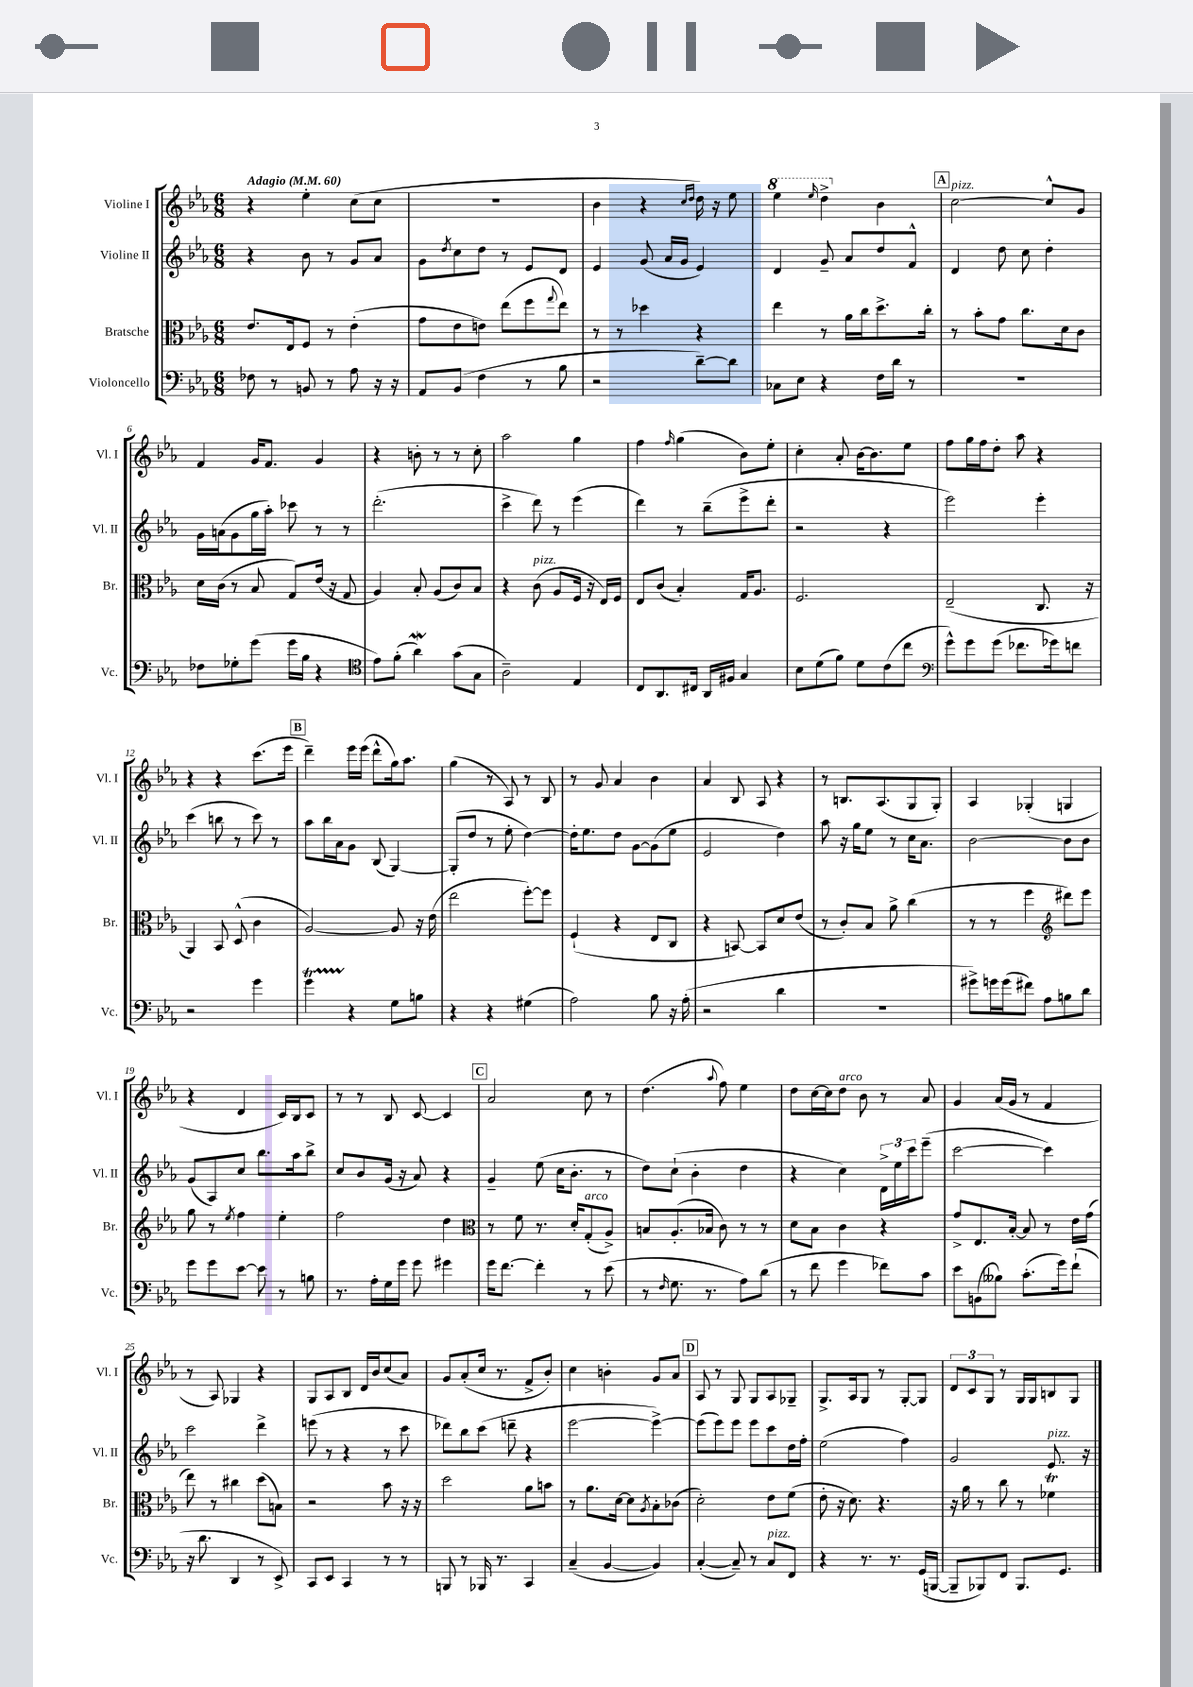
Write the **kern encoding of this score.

**kern	**kern	**kern	**kern
*staff4	*staff3	*staff2	*staff1
*clefF4	*clefC3	*clefG2	*clefG2
*k[b-e-a-]	*k[b-e-a-]	*k[b-e-a-]	*k[b-e-a-]
*M6/8	*M6/8	*M6/8	*M6/8
*MM60	*MM60	*MM60	*MM60
8F-\	8.e-/L	4r	4r
8r	.	.	.
.	16E-/k	.	.
8BB/	8F/J	8b-\	4ee-'\
8r	8r	8r	.
8A-\	(4e-'\	8g/L	(8cc\L
16r	.	8a-/J	8cc\J
16r	.	.	.
=	=	=	=
8AA-/L	8g\L	8g\L	2.r
.	.	8qdd/	.
(8BB-/J	8e-\	8cc\	.
4F\	8e\J)	8dd\J	.
.	(8ee-\L	8r	.
8r	8ff\	8e-/L	.
.	8qqgg/	.	.
8B-\	8ee-\J)	8d/J	.
=	=	=	=
2r	8r	4e-/	4b-\
.	8r	.	.
.	4dd-\	(8g/	4r
.	.	16a-/LL	.
.	.	16g/JJ	.
.	.	.	16qqcc/LL
.	.	.	16qqdd/JJ
[8d~\L)	4r	4e-/)	16dd\)
.	.	.	16r
8d\]J	.	.	8ee-\
=	=	=	=
8C-\L	4ee-\	4d/	4eee-\
8E-\J	.	.	.
.	.	.	16qqeee-/
4r	8r	8g~/	4ddd^\
.	16a-\LL	8a-/L	.
.	16cc\J	.	.
16F\LL	8.dd^\	8dd/	4b-\
16d\JJ	.	.	.
8r	.	8f^^/J	.
.	16cc'\Jk	.	.
=	=	=	=
2.r	8r	4d/	[2cc\
.	8b-'\L	.	.
.	8g\J	8dd\	.
.	8.cc\L	8cc\	.
.	.	4dd'\	8cc^^/]L
.	16d\k	.	.
.	8c\J	.	8g/J
=	=	=	=
8F-\L	16d\LL	16g\LL	4f/
.	(16c\JJ	(16a\J	.
8G-'\	8r	8g\	.
(8g\J	8B-/	16gg\L	16g/LK
.	.	16aa-'\JJ)	8.f/J
16g\LL	8G/L)	8ccc-\	.
16B-\JJ	.	.	.
4r	(16e-/Jk	8r	4g/
.	16r	.	.
.	8G/	8r	.
=	=	=	=
*clefC4	*	*	*
8e-\L)	4A-/)	(2.ddd'\	4r
(8f'\J	.	.	.
4a-\)	8B-'/	.	8b'\
.	(8A-/L	.	8r
(8g\L	8c/)	.	8r
8G\J	8B-/J	.	8cc'\
=	=	=	=
2A-~\)	4r	4ccc^\	2aa-\
.	(8c\	8ddd\)	.
.	8A-/L	8r	.
4E-/	16F/Jk	(4eee-\	4gg\
.	16r	.	.
.	16E-/LL)	.	.
.	16F/JJ	.	.
=	=	=	=
8C/L	8E-/L	4ddd\)	4ff\
8.AA-/	(8c/J	.	.
.	.	.	16qqff/
.	4B-'/)	8r	(4gg\
16C#/Jk	.	.	.
16AA-/LL	.	(8bb-~\L	.
16F#/JJ	.	.	.
4G/	16G/LK	8eee-^\	8b-\L)
.	8.A-/J	.	.
.	.	8ddd'\J	8ee-'\J
=	=	=	=
8B-\L	2.F/	2r	4cc'\
(8d\	.	.	.
8f\J)	.	.	8a-'/
8d\L	.	.	[16b-\LK
.	.	.	8.b-\]
(8c\	.	4r	.
8cc\J	.	.	8ee-\J
=	=	=	=
*clefF4	*	*	*
8g^^\L)	(2E-~/	2eee-\)	8ff\L
8g\	.	.	16gg\L
.	.	.	16ff\J
(8g\J	.	.	8dd'\J
8.f-\L	.	.	8aa-\
.	8.C/	4eee-'\	4r
16g-\k)	.	.	.
8f\J	.	.	.
.	16r	.	.
=	=	=	=
2r	4AA-/)	(4ccc\	4r
.	8BB-/	8bb\	4r
.	(8D^^/	8r	.
4g\	4c\	8ccc\)	(8.ccc\L
.	.	8r	.
.	.	.	16eee-\Jk
=	=	=	=
4g\	[2A-/)	8aa-\L	4ddd~\)
.	.	16bb-\L	.
.	.	16a-\J	.
4r	.	8g\J	16eee-\LL
.	.	.	(16eee-\JJ
.	.	(8B-/	8ddd^^\L
8G\L	8A-/]	[4G/)	16gg\k)
.	.	.	8.aa-\J
8B\J	16r	.	.
.	(16e-\	.	.
=	=	=	=
4r	2ee-\	(8G'/]L	(4gg\
.	.	8dd/J	.
4r	.	8r	8r
.	.	8ee-'\	8A-/)
(4G#\	[8ff'\L)	[4dd\)	8r
.	8ff\]J	.	8B-/
=	=	=	=
2A-\)	(4F`/	16dd'\]LK	8r
.	.	8.ee-\	.
.	.	.	8g/
.	4r	8dd\J	4a-/
.	.	[8g\L	.
8B-\	8E-/L	(8g\]	4b-\
16r	8C/J	8ee-\J	.
(16A-'\	.	.	.
=	=	=	=
2r	4r	2e-/	4a-/
.	[8BB/)	.	8B-/
.	8BB/]L	.	8A-/
4d\	8d/	4dd\)	4r
.	(8e-/J	.	.
=	=	=	=
2.r	8r	8aa-\	8r
.	8c'/L)	16r	8.B/L
.	.	16gg\LK	.
.	8B-/J	8ee-\J	.
.	.	.	(8.A-/
.	8a-^\	8r	.
.	(4cc\	16cc\LK	8G/
.	.	8.a-\J	.
.	.	.	8G'/J)
=	=	=	=
8g#^\L)	8r	[2b-\	4A-/
16g\L	8r	.	.
(16g\J	.	.	.
8f#\J)	4ff\	.	(4G-'/
8A-\L	.	.	.
*	*clefG2	*	*
8B\	8ddd#\L)	8b-\]L	4G/
8d\J	8eee-\J	8b-\J	.
=	=	=	=
8g\L	8gg\	(8g/L	4r
8g\	8r	8A-/)	.
.	8qee-/	.	.
[8e-\J	4ff\	8cc/J	4d/
8e-\]	.	8.bb-\L	.
8r	4ee-'\	.	16c/LL)
.	.	16aa-\k	16B-/J
8B\	.	8bb-^\J	8c/J
=	=	=	=
8.r	2ff\	8cc/L	8r
.	.	8b-/	8r
16A-'\LL	.	.	.
16G\	.	(16g/Jk	8B-/
16g\JJ	.	16r	.
8g\	.	8a-/)	[8c/
4g#\	4dd\	4r	4c/]
=	=	=	=
*	*clefC3	*	*
16g\LK	8r	4g~/	2a-/
[8.f\J	.	.	.
.	8f\	.	.
4f'\]	8.r	(8ee-\	.
.	.	16cc\LK	.
.	16d'/LK	8.b-'\J	.
8r	(8G'/	.	8cc\
(8e-\	8A-^/J)	8r	8r
=	=	=	=
8r	8B/L	8dd\L)	(4.dd\
16qqF/	.	.	.
8.G\	(8.A-'/	(8cc`\J	.
.	.	4b-'\	.
8.r	16B-/Jk	.	.
.	.	.	8qqaa-/
.	8c\)	.	8ff\)
8A-\L)	8r	4dd\	4ee-\
(8d\J	8r	.	.
=	=	=	=
8r	8d\L	4r	8dd\L
8f\	8B-\J	.	[16cc\L
.	.	.	16cc\]J
4g\	4c\	4cc\)	8dd\J
.	.	.	8b-\
8f-\L)	4r	24d^\LL	8r
.	.	24ee-\	.
.	.	24ccc\J	.
8c\J	.	(8eee-~\J	8a-/
=	=	=	=
8e-\L	8g^/L	[2ccc\	4g/
(8BB\	8.E-/	.	.
8B--\J)	.	.	(16a-/LL
.	[16B-'/Jk	.	16g/JJ
(8.c'\L	8B-/]	.	8r
.	8r	4ccc\])	4f/
16g\k)	.	.	.
(8f`\J	16e-\LL	.	.
.	(16g\JJ	.	.
=	=	=	=
16r	8ee-\)	2ccc\	8r
8.d\	.	.	.
.	8r	.	8A-/)
4DD/	4cc#\	.	4G-/
8r	(8dd\L	4ddd^\	4r
8EE-^/)	8B\J)	.	.
=	=	=	=
8CC/L	2r	(8eee\	8G/L
8EE-/J	.	8r	8A-/
4CC/	.	4r	8B-/J
.	.	.	16d/LL
.	.	.	16b-/J
8r	8b-\	8r	(8cc/
8r	16r	8ccc\	8a-/J)
.	16r	.	.
=	=	=	=
8BBB/	2dd\	8ddd-\L)	8g/L
8r	.	8bb-\	(8a-'/
16BBB-/	.	(8ccc\J	16cc/Jk
8.r	.	.	8.r
.	.	8ddd~\	.
4CC/	8a-\L	4r	8f^/L
.	8b\J	.	8b-'/J)
=	=	=	=
(4C~/	8r	[2eee-\	4cc\
.	8.a-\L	.	.
[4BB-/	.	.	4b'\
.	[16d\Jk	.	.
.	8d\]L	.	.
.	8qA-/	.	.
4BB-/])	8B-'\	4eee-^\_)	8g/L
.	(8c-\J	.	8a-/J
=	=	=	=
([4C'/	2d'\)	(8eee-\]L	8A-/
.	.	8eee-\)	8r
8C~/])	.	8eee-\J	8G/
8r	.	8eee-\L	8G/L
8C/L	8e-\L	8ccc\	8A-/
8FF/J	(8f\J	16dd\L	8G-~/J
.	.	16ff'\JJ	.
=	=	=	=
4r	8e-'\	(2ee-\	8.G^/L
.	16r	.	.
.	8.d\)	.	16A-/k
8.r	.	.	8G/J
.	4.r	.	8r
8.r	.	.	.
.	.	4ff\)	[8G'/L
(16GG/LL	.	.	8G/]J
[16BBB/JJ	.	.	.
=	=	=	=
8BBB~/]L	16r	2g/	12d/L
.	16a-\	.	.
.	.	.	12c/
8BBB-/)	8r	.	.
.	.	.	12G/J
8FF/J	8cc\	.	8r
8.BBB-/L	8r	.	16G/LL
.	.	.	16G/J
.	4f-\	8.e-/	8B/
8.GG/J	.	.	.
.	.	.	8G/J
.	.	16r	.
==	==	==	==
*-	*-	*-	*-
